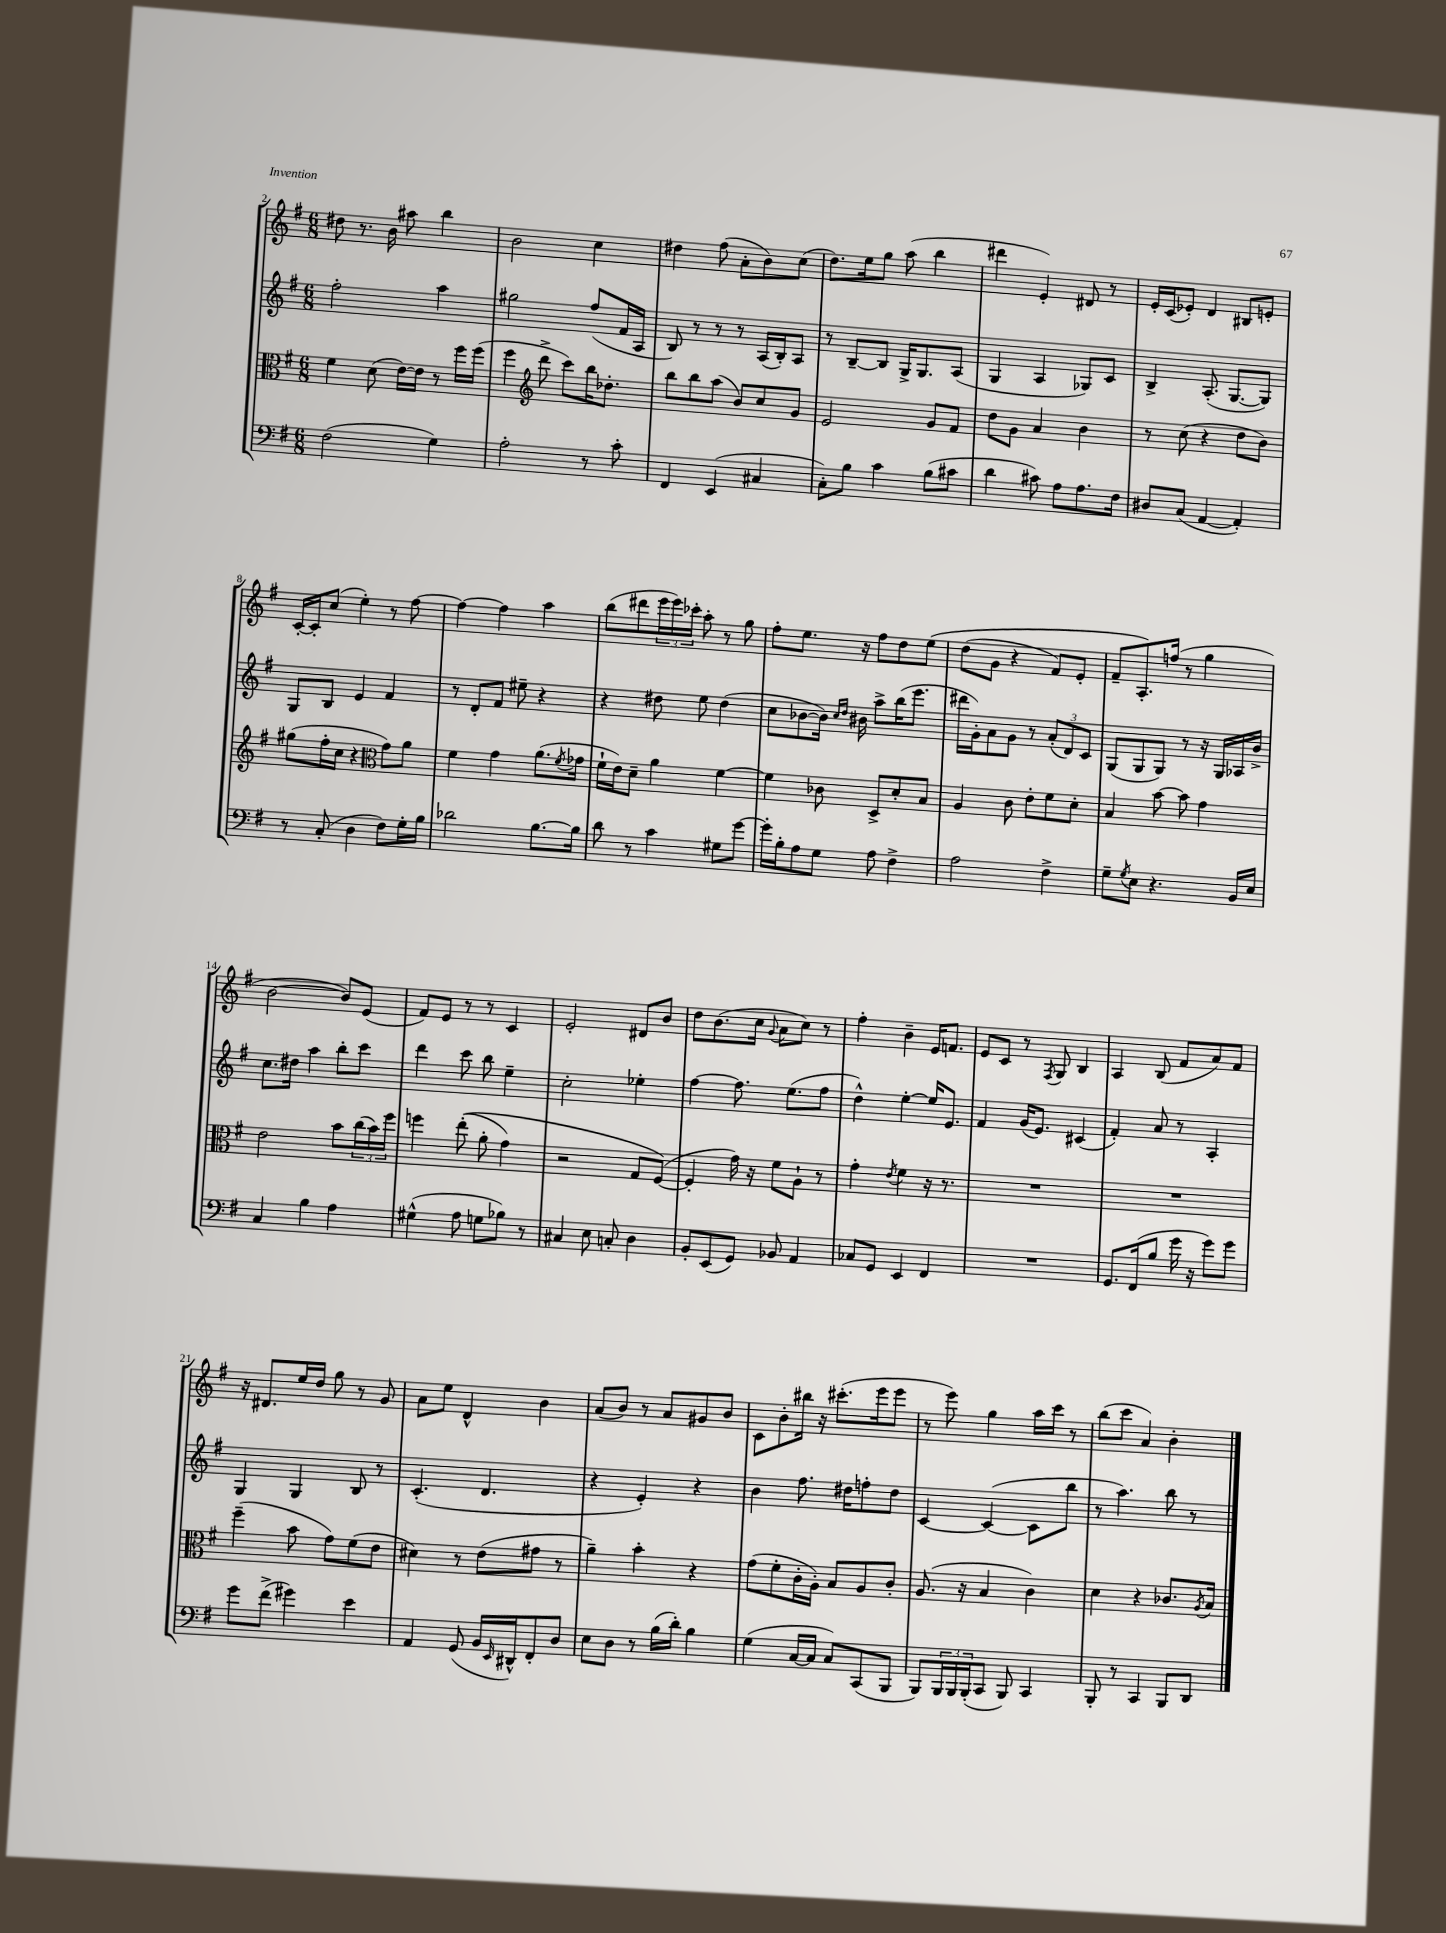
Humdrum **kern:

**kern	**kern	**kern	**kern
*staff4	*staff3	*staff2	*staff1
*clefF4	*clefC3	*clefG2	*clefG2
*k[f#]	*k[f#]	*k[f#]	*k[f#]
*M6/8	*M6/8	*M6/8	*M6/8
(2F#\	4f#\	2ff#'\	8dd#\
.	.	.	8.r
.	(8d\	.	.
.	.	.	16b\
.	[16e\LL)	.	8aa#\
.	16e\]JJ	.	.
4G\)	8r	4aa\	4bb\
.	16ff#\LL	.	.
.	(16ff#\JJ	.	.
=	=	=	=
2A'\	4ff#\	2gg#\	2b\
*	*clefG2	*	*
.	8ddd^\	.	.
.	8ccc\L)	.	.
8r	16bb\K	(8ff#/L	4cc\
.	8.dd-'\J	.	.
8c'\	.	16f#/L	.
.	.	16A/JJ	.
=	=	=	=
4FF#/	8bb\L	8B/)	4dd#\
.	8bb\	8r	.
(4EE/	(8aa\J	8r	(8ff#\
.	8b/L)	8r	8a'\L
4C#/	8cc/	(16A/LL	8b\)
.	.	16B'/J)	.
.	8g/J	8A/J	(8cc\J
=	=	=	=
8C'\L)	2e/	8r	8.dd\L)
8B\J	.	[8B~/L	.
.	.	.	16ee\k
4c\	.	8B/]J	8gg\J
.	.	16G^/LK	(8aa\
.	.	8.G/	.
(8B\L	8g/L	.	4bb\
8c#\J	8f#/J	(8A/J	.
=	=	=	=
4d\	8dd\L	4G/	4ddd#\
.	8g\J	.	.
8c#\)	4a/	4A/	4e'/)
8A\L	.	.	.
8.A\	4b\	8G-/L)	8d#/
.	.	8c/J	8r
16F#\Jk	.	.	.
=	=	=	=
8D#/L	8r	4B^/	16e'/LL
.	.	.	(16c/J
(8C/J	(8cc\	.	8e-'/J)
[4AA/	4r	(8.A'/	4d/
.	.	[8.G/L	.
4AA'/])	8dd\L	.	8B#/L
.	8b\J)	8G/]J)	8e'/J
=	=	=	=
8r	(8gg#\L	8G/L	[16c'/LL
.	.	.	16c'/]J
(8C'/	16ff#'\L	8B/J	(8cc/J
.	16cc\JJ	.	.
4D\	4r	4e/	4ee'\)
*	*clefC3	*	*
8F#\L)	8g\L)	4f#/	8r
16G'\L	8a\J	.	[8ff#\
16B\JJ	.	.	.
=	=	=	=
2d-\	4f#\	8r	4ff#\_
.	.	8d'/L	.
.	4g\	8f#/J	4ff#\]
.	.	8ee#~\	.
[8.B\L	(8.a\L	4r	4aa\
.	8qf#/	.	.
16B\]Jk	16g-\Jk	.	.
=	=	=	=
8d\	16f#`\LL	4r	(8bb\L
.	16e\J)	.	.
8r	8d~\J	.	8ddd#\
4c\	4a\	8dd#\	24eee\L
.	.	.	24eee\)
.	.	.	24ccc-'\JJ
.	.	8ee\	8aa'\
8G#\L	[4f#\	(4dd#\	8r
[8g\J	.	.	8gg\
=	=	=	=
16g'\]LL	4f#\]	8cc\L	8ff#'\L
16B'\J	.	.	.
8A\	.	[8b-\	8.ee\J
8G\J	8c-\	16b-\]Jk)	.
.	.	16qqcc/LL	.
.	.	16qqdd/JJ	.
.	.	16b#\	16r
8A\	8D^/L	8aa^\L	8ff#\L
4F#^\	8d'/	(16bb\K	8dd\
.	.	8.eee\J	.
.	8B/J	.	&(8ee\J
=	=	=	=
2A\	4A/	16ddd#\LL	(8dd\L
.	.	16g'\J)	.
.	.	8a\	8g\J
.	8c\	8g\J	4r
.	8e'\L	8r	.
4F#^\	8f#\	(12a'/L	8f#/L)
.	.	12d/)	.
.	8d'\J	.	8e'/J
.	.	12c/J	.
=	=	=	=
8G~\L	4B/	(8G/L	8f#~/L
8qG/	.	.	.
8E\J	.	8G/	8.A'/&)
4.r	[8b\	8G/J)	.
.	.	.	(16ff/Jk
.	8b\]	8r	8r
.	4g\	16r	4gg\
.	.	16G/LL	.
16BB/LL	.	16A-/	.
16E/JJ	.	16b^/JJ	.
=	=	=	=
4C/	2e\	8.cc\L	[2b\
.	.	16dd#\Jk	.
4B\	.	4aa\	.
4A\	8b\L	8bb'\L	8b/]L)
.	(24cc\L	8ccc\J	(8e/J
.	24b\)	.	.
.	24ff#\JJ	.	.
=	=	=	=
(4G#^^\	4ff\	4ddd\	8f#/L)
.	.	.	8e/J
8A\	&((8ee'\	8ccc\	8r
8G\L	8a'\	8bb\	8r
8B-\J)	4g\)	4ee~\	4c/
8r	.	.	.
=	=	=	=
4C#/	2r	2cc'\	2e'/
8E\	.	.	.
8C'/	.	.	.
4D\	8G/L	4ee-'\	8d#/L
.	([8F#/J&)	.	8b/J
=	=	=	=
8BB'/L	4F#'/]	[4ff#\	8dd\L
(8EE/	.	.	(8.b\
8GG/J)	16g\)	8.ff#\]	.
.	16r	.	16cc\Jk
.	.	.	8qqg/
8BB-/	8f#\L	.	8a\L
.	.	(8.ee\L	.
4AA/	8A`\J	.	8cc\J)
.	8r	8ff#\J	8r
=	=	=	=
8C-/L	4g'\	4dd^^\)	4ff#'\
8GG/J	.	.	.
.	8qe/	.	.
4EE/	4f#\	[4ee'\	4b~\
4FF#/	16r	16ee/]LK	16e/LK
.	8.r	8.e/J	8.f/J
=	=	=	=
2.r	2.r	4f#/	8e/L
.	.	.	8c/J
.	.	(16g/LK	8r
.	.	8.e/J)	.
.	.	.	8qF#/
.	.	.	8G/
.	.	(4c#/	4B/
=	=	=	=
8.GG/L	2.r	4f#'/)	4A/
(16FF#/k	.	.	.
8B/J	.	8a/	(8B/
16g\	.	8r	8f#/L
16r	.	.	.
8g\L)	.	4A'/	8a/)
8g\J	.	.	8f#/J
=	=	=	=
8g\L	(4ff#~\	4G/	16r
.	.	.	8.d#/L
(8f#^\J	.	.	.
4g#\)	8b\	4G/	16ee/L
.	.	.	16dd/JJ
.	8g\L)	.	8gg\
4e\	(8f#\	8B/	8r
.	8e\J	8r	8g/
=	=	=	=
4AA/	4d#\)	(4.c'/	8a\L
.	.	.	8ee\J
(8GG/	8r	.	4d^^/
16BB/LL	(8e\L	4.d/	.
16qqEE/	.	.	.
16DD#^^/J)	.	.	.
8FF#'/	8g#\J	.	4b\
8D/J	8r	.	.
=	=	=	=
8E\L	4a~\)	4r	(8a/L
8D\J	.	.	8b/J)
8r	4b'\	4e'/)	8r
(16B\LL	.	.	8a/L
16d'\JJ)	.	.	.
4B\	4r	4r	8g#/
.	.	.	8b/J
=	=	=	=
(4G\	(8g\L	4b\	8c\L
.	8f#'\	.	8b'\
[16C/LL	16c'\L	8.ff#\	16bb#\Jk
16C/]JJ	16A'\JJ)	.	16r
8C/L)	8B/L	.	(8.ccc#'\L
.	.	16dd#\LK	.
(8CC/	8A/	8ff'\	.
.	.	.	16eee\k
8BBB/J	8c'/J	8dd#\J	8eee\J
=	=	=	=
8BBB/L)	(8.A/	[4c/	8r
24BBB/L	.	.	8eee\)
24BBB/	.	.	.
.	16r	.	.
(24BBB'/J	.	.	.
8CC/J	4B/	(4c/_	4gg\
8BBB/)	.	.	.
4CC/	4c\)	8c\]L	16aa\LL
.	.	.	16ccc\JJ
.	.	8bb\J	8r
=	=	=	=
8BBB'/	4d\	8r	(8bb\L
8r	.	4.aa\)	8ccc\J
4CC/	4r	.	4a/)
8BBB/L	8.c-/L	8bb\	4b'\
8DD/J	.	8r	.
.	8qA/	.	.
.	16B/Jk	.	.
==	==	==	==
*-	*-	*-	*-
